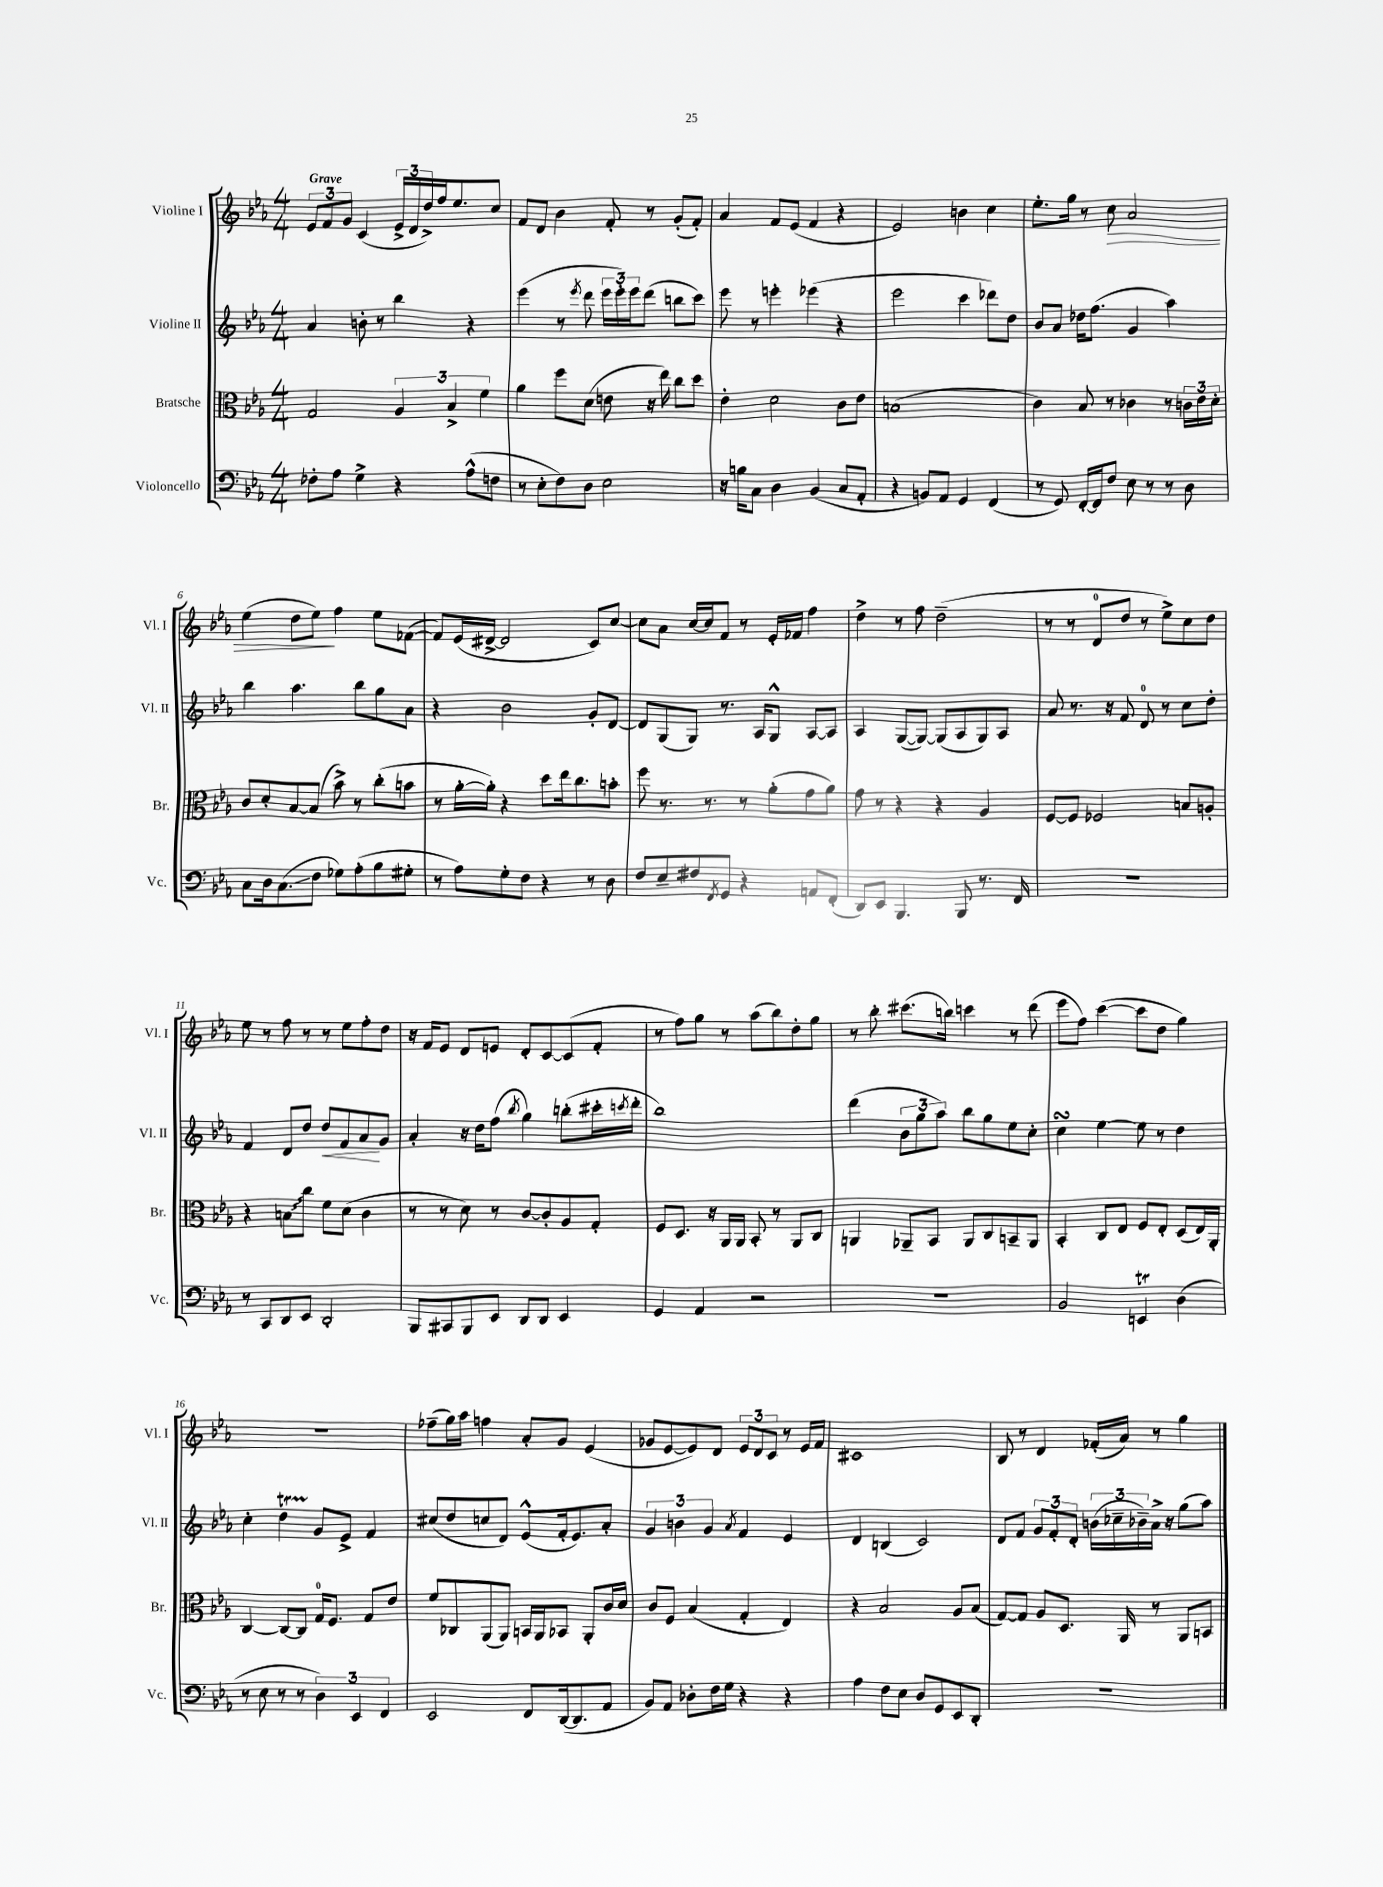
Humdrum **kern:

**kern	**kern	**kern	**kern
*staff4	*staff3	*staff2	*staff1
*clefF4	*clefC3	*clefG2	*clefG2
*k[b-e-a-]	*k[b-e-a-]	*k[b-e-a-]	*k[b-e-a-]
*M4/4	*M4/4	*M4/4	*M4/4
8F-'	2G	4a-	12e-
.	.	.	12f
8A-	.	.	.
.	.	.	12g
4G^	.	8b'	(4c
.	.	8r	.
4r	6A-	4bb-	24e-^
.	.	.	24d
.	.	.	24dd^)
.	.	.	16ff
.	6B-^	.	.
.	.	.	8.ee-
(8A-^^	.	4r	.
.	6f	.	.
8F	.	.	8cc
=	=	=	=
8r	4a-	(4eee-	8f
8E-'	.	.	8d
8F)	8ff	8r	4b-
.	.	8qeee-	.
8D	(8d	8ddd	.
2E-	8e	24eee-	8f'
.	.	24eee-')	.
.	.	24eee-	.
.	16r	(8ddd	8r
.	16ee-)	.	.
.	8cc	8bb	(8g'
.	8dd	8ccc)	8f')
=	=	=	=
16r	4e-'	8eee-	4a-
16B	.	.	.
8C	.	8r	.
4D	2d	4eee'	8f
.	.	.	(8e-
(4BB-	.	(4eee-	4f
8C	8c	4r	4r
8AA-'	8e-	.	.
=	=	=	=
4r	(1B	2eee-	2e-)
8BB)	.	.	.
8AA-	.	.	.
4GG	.	4ccc	4b
(4FF	.	8ddd-)	4cc
.	.	8dd	.
=	=	=	=
8r	4c)	8b-	8.ee-'
8GG)	.	8a-	.
.	.	.	16gg
[16FF'	8B-	16dd-	8r
16FF]	.	(8.ff	.
8F	8r	.	8cc
8E-	4c-	4g	2a-
8r	.	.	.
8r	8r	4aa-)	.
8D	24c	.	.
.	24e-	.	.
.	24d'	.	.
=	=	=	=
8C	8c	4bb-	(4ee-
16D	8d'	.	.
(8.C	.	.	.
.	[8B-	4.aa-	8dd
8F	(8B-]	.	8ee-)
8G-)	8b-^)	.	4ff
(8A-'	8r	8bb-	.
8B-	(8cc'	8gg	8ee-
8G#'	8b	8a-	([8f-
=	=	=	=
8r	8r	4r	8f-])
8A-)	[16a-'	.	(16e-
.	16a-'])	.	[16d#^
8G'	4r	2b-	2d#]
8F	.	.	.
4r	8dd	.	.
.	16ee-	.	.
.	8.cc	.	.
8r	.	8g'	8c)
8D	8b'	[8d	[8cc
=	=	=	=
8F	8ff	8d]	8cc]
8E-~	8.r	(8G	8a-
8F#	.	8G)	[16cc
.	8.r	.	16cc]
8qFF	.	.	.
8GG	.	8.r	8f
4r	8r	.	8r
.	.	16A-	.
.	(8a-'	8G^^	16e-'
.	.	.	16f-
8AA	8g	[8A-	4ff
(8FF'	8a-)	8A-]	.
=	=	=	=
8DD)	8g	4A-	4dd^
8EE-	8r	.	.
4.BBB-	4r	([8G	8r
.	.	8G_)	8ff
.	4r	(8G]	(2dd~
8BBB-	.	8A-	.
8.r	4A-	8G)	.
.	.	8A-	.
16FF	.	.	.
=	=	=	=
1r	[8F	8a-	8r
.	8F]	8.r	8r
.	2F-	.	8d
.	.	16r	.
.	.	8f	8dd
.	.	8d	8r
.	.	8r	8ee-^)
.	8B	8cc	8cc
.	8A'	8dd'	8dd
=	=	=	=
8r	4r	4f	8ee-
8CC	.	.	8r
8DD	8B	8d	8ff
8EE-	8cc	8dd	8r
2DD'	8f	8dd	8r
.	(8d	8f	8ee-
.	4c	8a-	8ff'
.	.	8g	8dd
=	=	=	=
8BBB-	8r	4a-'	16r
.	.	.	16f
8CC#	8r	.	8e-
8BBB-	8d)	16r	8d
.	.	16dd	.
8EE-	8r	(8ff	8e
.	.	8qbb-	.
8DD	[8c	4gg)	8d'
8DD	8c']	.	[8c
4EE-	8A-	(8bb'	(8c]
.	8G'	16ccc#'	8f'
.	.	8qccc	.
.	.	16ddd'	.
=	=	=	=
4GG	8F	1bb-)	8r
.	8.D	.	8ff)
4AA-	.	.	8gg
.	16r	.	.
.	16AA-	.	8r
.	16AA-	.	.
2r	8BB-'	.	(8aa-
.	8r	.	8bb-)
.	8AA-	.	8dd'
.	8C	.	8gg
=	=	=	=
1r	4AA	(4ddd	8r
.	.	.	8bb-'
.	8AA-~	12b-	(8.ccc#
.	.	12gg	.
.	8BB-	.	.
.	.	12aa-)	.
.	.	.	16bb)
.	8AA-	8bb-	4ccc
.	8C	8gg	.
.	8BB~	8ee-	8r
.	8AA-	8cc'	(8ddd
=	=	=	=
2BB-	4BB-'	4cc	8eee-
.	.	.	8ff)
.	8C	[4ee-	([4ccc
.	8E-	.	.
4EE	8F	8ee-]	8ccc]
.	8E-'	8r	8dd
(4D	(8D	4dd	4gg)
.	16E-)	.	.
.	16AA-'	.	.
=	=	=	=
8r	[4C	4cc'	1r
8E-	.	.	.
8r	8C_	4dd	.
8r	8C]	.	.
6D)	16G	8g	.
.	8.F	.	.
.	.	8e-^	.
6EE-	.	.	.
.	8G	4f	.
6FF	.	.	.
.	8e-	.	.
=	=	=	=
2EE-	8f	(8cc#	(8ff-~
.	8C-	8dd	16gg)
.	.	.	16aa-
.	(8AA-	8cc	4ff
.	8AA-)	8d)	.
8FF	16BB	(8e-^^	8a-'
.	16AA-	.	.
([16DD	8BB-	16f'	8g
8.DD]	.	8.e-)	.
.	8AA-'	.	(4e-
8AA-	16c	8a-'	.
.	16d	.	.
=	=	=	=
8BB-)	8c	6g	8g-
8AA-	8F	.	[8e-
.	.	6b	.
8D-'	(4B-	.	8e-])
.	.	6g	.
16F	.	.	8d
16G	.	.	.
.	.	8qa-	.
4r	4G'	4f	12e-
.	.	.	12d
.	.	.	12c
4r	4E-)	4e-	8r
.	.	.	16e-
.	.	.	16f
=	=	=	=
4A-	4r	4d	1c#
8F	2B-	(4B	.
8E-	.	.	.
8D	.	2c)	.
8GG	.	.	.
8EE-	8A-	.	.
8DD'	(8B-	.	.
=	=	=	=
1r	[8G)	8d	8B-
.	8G]	8f	8r
.	8A-	12g	4d
.	.	12f'	.
.	8.D	.	.
.	.	12d'	.
.	.	(24b	(16f-'
.	.	24cc-~	.
.	16AA-	.	16a-)
.	.	24b-~)	.
.	8r	16a-^	8r
.	.	16r	.
.	8AA-	(8gg	4gg
.	8BB	8aa-)	.
==	==	==	==
*-	*-	*-	*-
